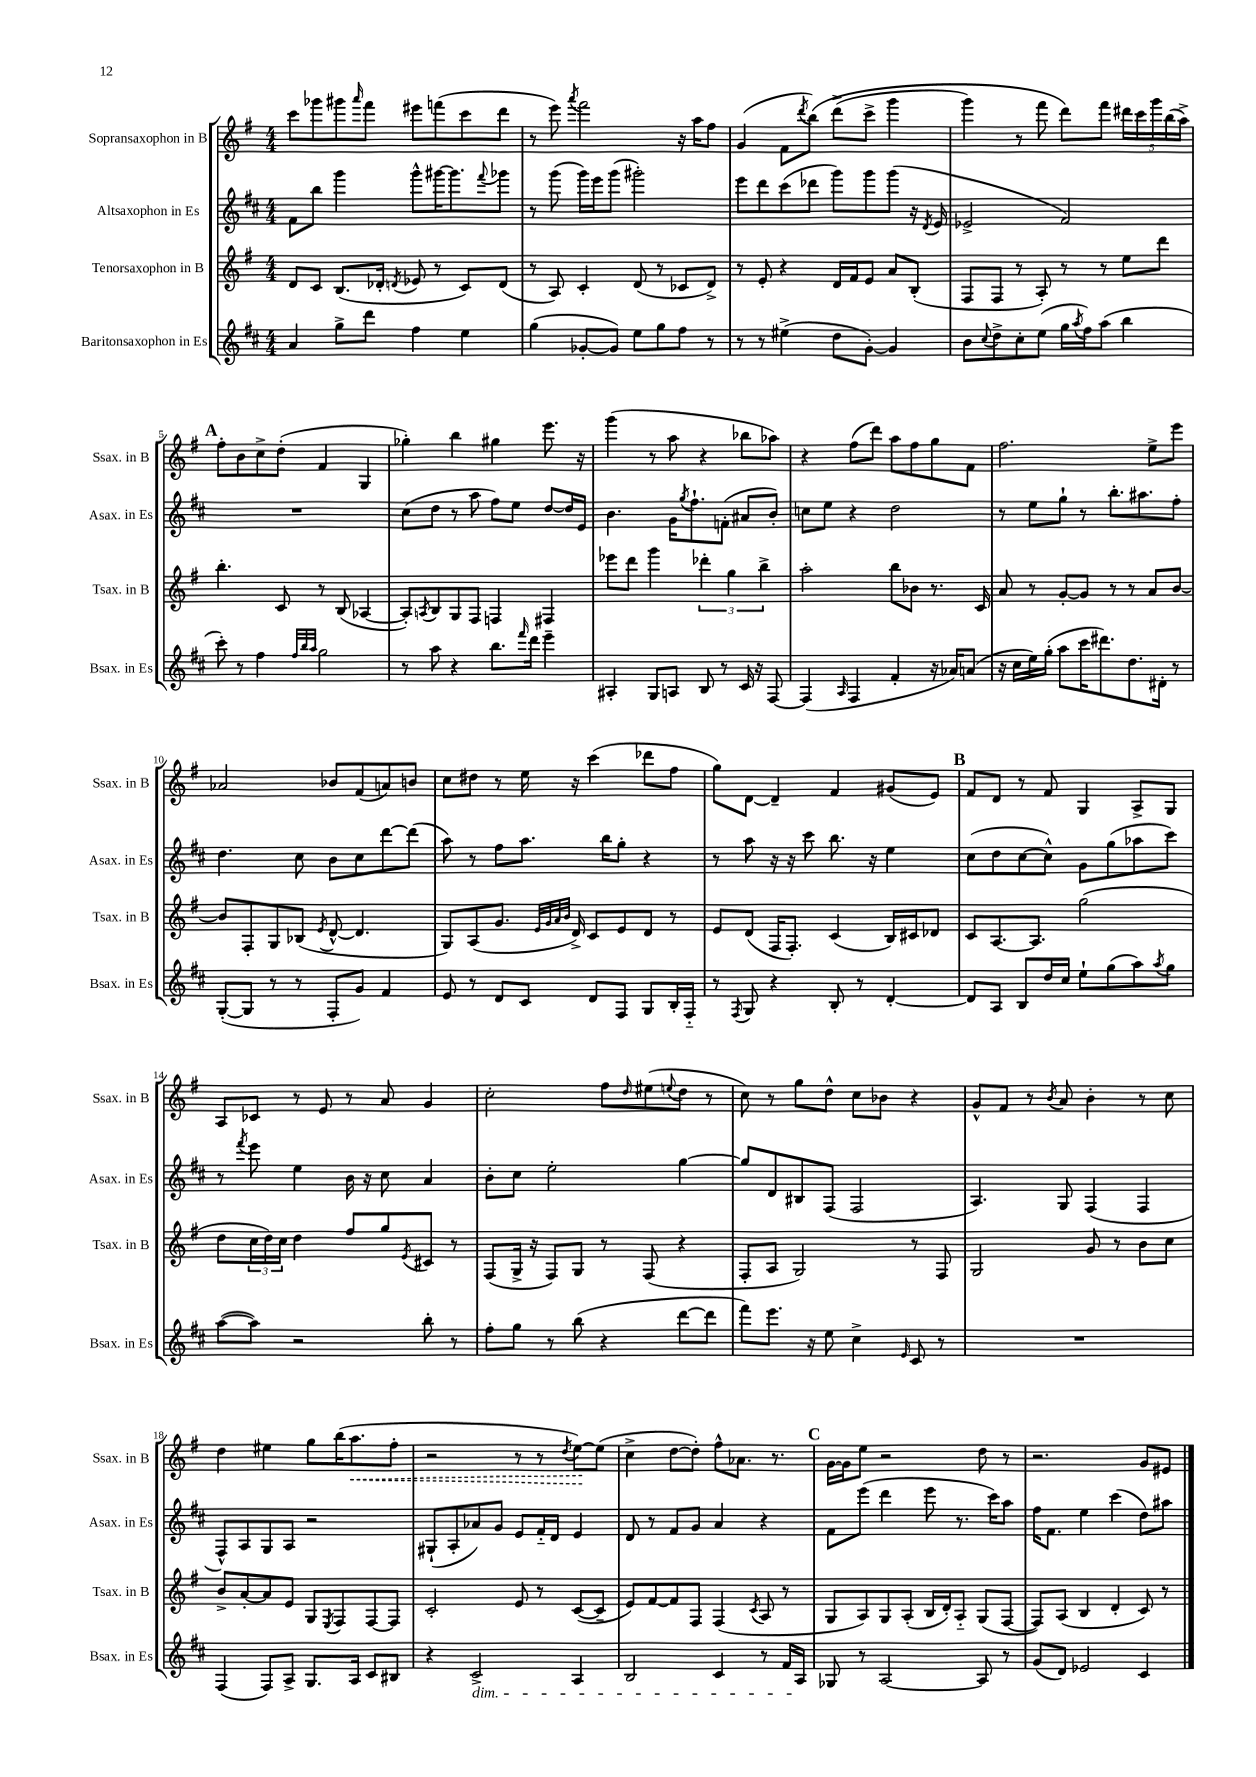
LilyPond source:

<<
\new StaffGroup <<
\new Staff = "s0" \with { instrumentName = "Sopransaxophon in B" shortInstrumentName = "Ssax. in B" } {
    \clef treble \key g \major \numericTimeSignature \time 4/4
    c'''8 ges'''8 gis'''8 \grace { a'''16 } fis'''8 eis'''8 f'''8( c'''8 d'''8 |
    r8 e'''8) \acciaccatura { a'''8 } fis'''2 r16 a''16 fis''8 |
    g'4( fis'8 \acciaccatura { d'''8 } b''8)\( d'''8->( c'''8-> g'''4 |
    g'''4) r8 fis'''8 d'''8\) fis'''8 \tuplet 5/4 { dis'''16 c'''16 g'''16 b''16( a''16->) } |
    \mark \markup { \bold "A" } fis''8-. b'8 c''8-> d''8-.( fis'4 g4 |
    ges''4-.) b''4 gis''4 e'''8. r16 |
    g'''4( r8 a''8 r4 bes''8 aes''8) |
    r4 fis''8( d'''8) a''8 fis''8 g''8 fis'8 |
    fis''2. e''8-> e'''8 |
    aes'2 bes'8 fis'8( a'8) b'8 |
    c''8 dis''8 r8 e''16 r16 c'''4( des'''8 fis''8 |
    g''8) d'8~ d'4-- fis'4 gis'8( e'8) |
    \mark \markup { \bold "B" } fis'8 d'8 r8 fis'8 g4 a8-> g8 |
    a8 ces'8 r8 e'8 r8 a'8 g'4 |
    c''2-. fis''8 \grace { d''16 } eis''8( \appoggiatura { e''8 } d''8 r8 |
    c''8) r8 g''8 d''8-^ c''8 bes'8 r4 |
    g'8-^ fis'8 r8 \acciaccatura { b'8 } a'8 b'4-. r8 c''8 |
    d''4 eis''4 g''8 b''16( \once \override Hairpin.style = #'dashed-line a''8.\< fis''8-. |
    r2 r8 r8 \acciaccatura { d''8 } e''8~\!) e''8( |
    c''4-> d''8~ d''8-.) fis''8-^ aes'8. r8. |
    \mark \markup { \bold "C" } g'16~ g'16 e''8 r2 d''8 r8 |
    r2. g'8 eis'8 \bar "|." |
}
\new Staff = "s1" \with { instrumentName = "Altsaxophon in Es" shortInstrumentName = "Asax. in Es" } {
    \clef treble \key d \major \numericTimeSignature \time 4/4
    fis'8 b''8 g'''4 g'''8-^ gis'''16~ gis'''8. \appoggiatura { fis'''8 } ges'''8 |
    r8 g'''8( g'''16) e'''16 g'''8( gis'''2-.) |
    e'''8 d'''8 cis'''8( des'''8 g'''8) g'''8 g'''8( r16 \acciaccatura { d'8 } e'16 |
    ees'2-> fis'2) |
    \mark \markup { \bold "A" } R1 |
    cis''8( d''8 r8 a''8 fis''8) e''8 d''8~ d''16 e'16 |
    b'4. g'16 \acciaccatura { g''8 } fis''8.-! f'8-.( ais'8 b'8-.) |
    c''8 e''8 r4 d''2 |
    r8 e''8 g''8-! r8 b''8.-. ais''8. fis''8-. |
    d''4. cis''8 b'8 cis''8 d'''8~ d'''8( |
    a''8) r8 fis''8 a''8. b''16 g''8-. r4 |
    r8 a''8 r16 r16 cis'''8 b''8. r16 e''4 |
    \mark \markup { \bold "B" } cis''8( d''8 cis''8~ cis''8-^) g'8 g''8( aes''8 cis'''8) |
    r8 \acciaccatura { fis'''8 } e'''8 e''4 b'16 r16 cis''8 a'4 |
    b'8-. cis''8 e''2-. g''4~ |
    g''8 d'8 bis8 fis8( fis2 |
    a4.) g8 fis4( fis4 |
    fis8-^) a8 g8 a8 r2 |
    gis8-!( a8-. aes'8) g'8 e'8 fis'16-_ d'16 e'4 |
    d'8 r8 fis'8 g'8 a'4 r4 |
    \mark \markup { \bold "C" } fis'8 e'''8( d'''4 e'''8 r8. cis'''16) a''8 |
    fis''16 fis'8. e''4 cis'''4( d''8) ais''8 \bar "|." |
}
\new Staff = "s2" \with { instrumentName = "Tenorsaxophon in B" shortInstrumentName = "Tsax. in B" } {
    \clef treble \key g \major \numericTimeSignature \time 4/4
    d'8 c'8 b8.( des'16-. \acciaccatura { d'8 } ees'8 r8 c'8) d'8( |
    r8 a8) c'4-. d'8( r8 ces'8 d'8->) |
    r8 e'8-. r4 d'16 fis'16 e'8 a'8 b8-.( |
    fis8 fis8 r8 a8-.) r8 r8 e''8 d'''8 |
    \mark \markup { \bold "A" } b''4.-. c'8 r8 b8( aes4~ |
    aes8-.) \acciaccatura { a8 } b8 g8 fis8 f4 fis4 |
    ees'''8 d'''8 g'''4 \tuplet 3/2 { des'''4-. g''4 b''4-> } |
    a''2-. b''8 bes'8 r8. c'16 |
    a'8 r8 g'8~-. g'8 r8 r8 a'8 b'8~ |
    b'8 fis8-. g8 bes8( \acciaccatura { e'8 } d'8~-^ d'4. |
    g8) a8( g'8. \grace { e'32 g'32 a'32 b'32 } d'16->) c'8 e'8 d'8 r8 |
    e'8 d'8( fis16 fis8.-.) c'4( b16) cis'16 des'8 |
    \mark \markup { \bold "B" } c'8 a8.~ a8. g''2( |
    d''8 \tuplet 3/2 { c''16 d''16) c''16 } d''4 fis''8 g''8 \acciaccatura { e'8 } cis'8 r8 |
    fis8( g16-> r16 fis8) g8 r8 fis8( r4 |
    fis8-. a8 g2) r8 fis8 |
    g2 g'8 r8 b'8 c''8 |
    b'8-> a'8~-. a'8 e'8 g8 \acciaccatura { e8 } fis8 fis8~ fis8 |
    c'2-. e'8 r8 c'8~( c'8-- |
    e'8) fis'8~ fis'8 fis8 fis4( \acciaccatura { c'8 } a8 r8 |
    \mark \markup { \bold "C" } g8 a8) g8 a8-.( b16 d'16-.) a8-_ g8( fis8~ |
    fis8) a8( b4 d'4-. c'8) r8 \bar "|." |
}
\new Staff = "s3" \with { instrumentName = "Baritonsaxophon in Es" shortInstrumentName = "Bsax. in Es" } {
    \clef treble \key d \major \numericTimeSignature \time 4/4
    a'4 g''8-> d'''8 fis''4 e''4 |
    g''4( ges'8~-. ges'8) e''8 g''8 fis''8 r8 |
    r8 r8 eis''4->( d''8 g'8~-.) g'4 |
    b'8 \appoggiatura { cis''8 } d''8-> cis''8-. e''8( g''16 \acciaccatura { a''8 } fis''16) a''8( b''4 |
    \mark \markup { \bold "A" } cis'''8-.) r8 fis''4 \grace { fis''32 b''32 a''32 } g''2 |
    r8 a''8 r4 b''8. \grace { fis'''16 } d'''16 e'''4-- |
    ais4-. g8 a8 b8 r8 cis'16 r16 fis8~ |
    fis4( \grace { a16 } fis4 fis'4-. r16 aes'16) a'8( |
    r16 cis''16 e''16) g''16-.( a''8 cis'''16 dis'''8.) d''8. dis'16-. r8 |
    g8~-.( g8 r8 r8 fis8-. g'8) fis'4 |
    e'8 r8 d'8 cis'8 d'8 fis8 g8 b16-. fis16-_ |
    r8 \acciaccatura { fis8 } g8 r4 b8-. r8 d'4~-. |
    \mark \markup { \bold "B" } d'8 a8 b8 d''16 cis''16 e''8-! g''8( a''8) \acciaccatura { a''8 } g''8 |
    a''8~( a''8) r2 b''8-. r8 |
    fis''8-. g''8 r8 b''8( r4 d'''8~ d'''8 |
    fis'''8) e'''8. r16 e''8 cis''4-> \grace { e'16 } cis'8 r8 |
    R1 |
    fis4( fis8) a8-> g8. a16 cis'8 bis8 |
    r4 cis'2->\dim a4 |
    b2 cis'4 r8 fis'16 a16\! |
    \mark \markup { \bold "C" } ges8 r8 a2~ a8 r8 |
    g'8( d'8) ees'2 cis'4 \bar "|." |
}
>>
>>
